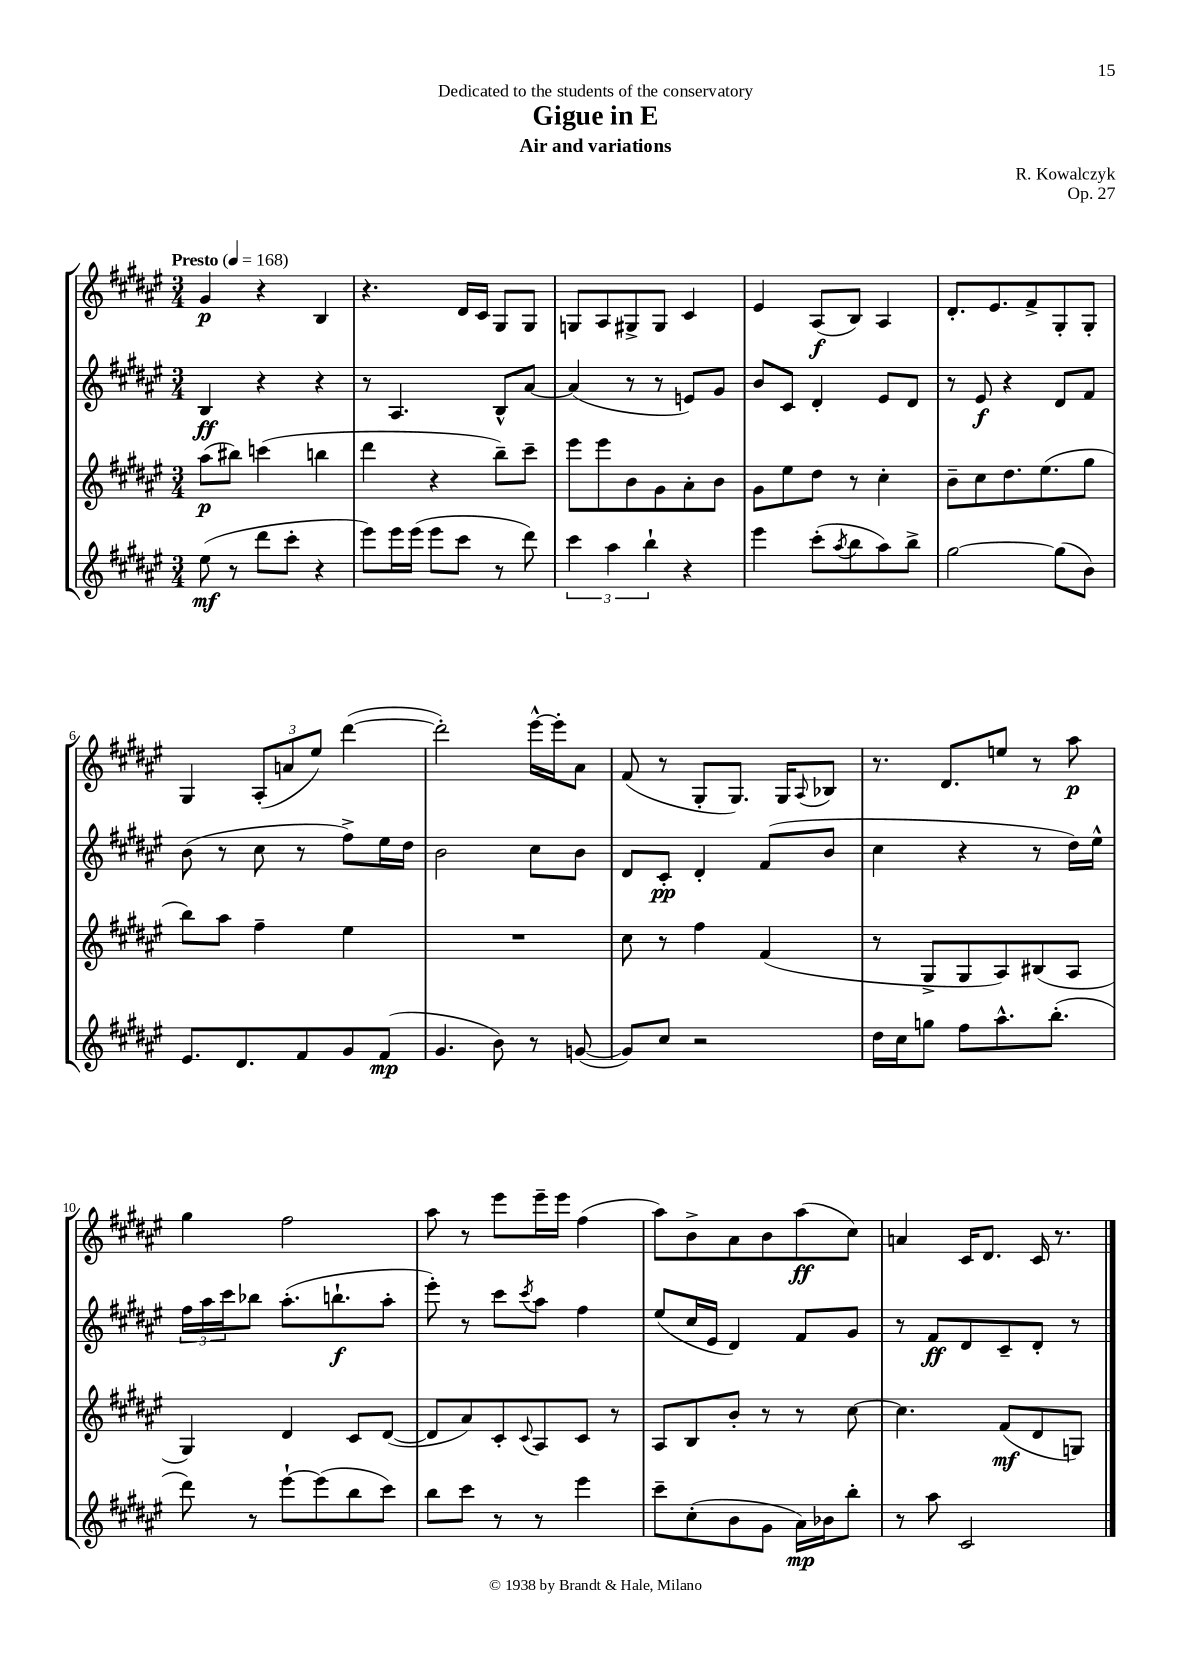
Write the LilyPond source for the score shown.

\header { title = "Gigue in E" composer = "R. Kowalczyk" subtitle = "Air and variations" dedication = "Dedicated to the students of the conservatory" opus = "Op. 27" }
<<
\new StaffGroup <<
\new Staff = "s0" {
    \clef treble \key fis \major \numericTimeSignature \time 3/4 \tempo "Presto" 4 = 168
    gis'4\p r4 b4 |
    r4. dis'16 cis'16 gis8 gis8 |
    g8 ais8 gis8-> gis8 cis'4 |
    eis'4 ais8\f( b8) ais4 |
    dis'8.-. eis'8. fis'8-> gis8-. gis8-. |
    gis4 \tuplet 3/2 { ais8-.( a'8 eis''8) } dis'''4~( |
    dis'''2-.) eis'''16~-^ eis'''16-. ais'8 |
    fis'8( r8 gis8-. gis8.) gis16 \appoggiatura { ais8 } bes8 |
    r8. dis'8. e''8 r8 ais''8\p |
    gis''4 fis''2 |
    ais''8 r8 eis'''8 eis'''16-- eis'''16 fis''4( |
    ais''8) b'8-> ais'8 b'8 ais''8\ff( cis''8) |
    a'4 cis'16 dis'8. cis'16 r8. \bar "|." |
}
\new Staff = "s1" {
    \clef treble \key fis \major \numericTimeSignature \time 3/4
    b4\ff r4 r4 |
    r8 ais4. b8-^ ais'8~ |
    ais'4( r8 r8 e'8) gis'8 |
    b'8 cis'8 dis'4-. eis'8 dis'8 |
    r8 eis'8\f r4 dis'8 fis'8 |
    b'8( r8 cis''8 r8 fis''8->) eis''16 dis''16 |
    b'2 cis''8 b'8 |
    dis'8 cis'8-.\pp dis'4-. fis'8( b'8 |
    cis''4 r4 r8 dis''16) eis''16-^ |
    \tuplet 3/2 { fis''16 ais''16 cis'''16 } bes''8 ais''8.-.( b''8.-!\f ais''8-. |
    eis'''8-.) r8 cis'''8 \acciaccatura { cis'''8 } ais''8 fis''4 |
    eis''8( cis''16 eis'16 dis'4) fis'8 gis'8 |
    r8 fis'8\ff dis'8 cis'8-- dis'8-. r8 \bar "|." |
}
\new Staff = "s2" {
    \clef treble \key fis \major \numericTimeSignature \time 3/4
    ais''8\p( bis''8) c'''4( b''4 |
    dis'''4 r4 b''8--) cis'''8-- |
    eis'''8 eis'''8 b'8 gis'8 ais'8-. b'8 |
    gis'8 eis''8 dis''8 r8 cis''4-. |
    b'8-- cis''8 dis''8. eis''8.( gis''8 |
    b''8) ais''8 fis''4-- eis''4 |
    R2. |
    cis''8 r8 fis''4 fis'4( |
    r8 gis8-> gis8 ais8) bis8( ais8 |
    gis4) dis'4 cis'8 dis'8~( |
    dis'8 ais'8) cis'8-. \appoggiatura { cis'8 } ais8 cis'8 r8 |
    ais8 b8 b'8-. r8 r8 cis''8~ |
    cis''4. fis'8\mf( dis'8 g8) \bar "|." |
}
\new Staff = "s3" {
    \clef treble \key fis \major \numericTimeSignature \time 3/4
    eis''8\mf( r8 dis'''8 cis'''8-. r4 |
    eis'''8) eis'''16 eis'''16( eis'''8 cis'''8 r8 dis'''8) |
    \tuplet 3/2 { cis'''4 ais''4 b''4-! } r4 |
    eis'''4 cis'''8-.( \acciaccatura { ais''8 } b''8 ais''8) b''8-> |
    gis''2~ gis''8( b'8) |
    eis'8. dis'8. fis'8 gis'8 fis'8\mp( |
    gis'4. b'8) r8 g'8~( |
    g'8) cis''8 r2 |
    dis''16 cis''16 g''8 fis''8 ais''8.-^ b''8.-.( |
    dis'''8) r8 eis'''8~-! eis'''8( b''8 cis'''8) |
    b''8 cis'''8 r8 r8 eis'''4 |
    cis'''8-- cis''8-.( b'8 gis'8 ais'16\mp) bes'16 b''8-. |
    r8 ais''8 cis'2 \bar "|." |
}
>>
>>
